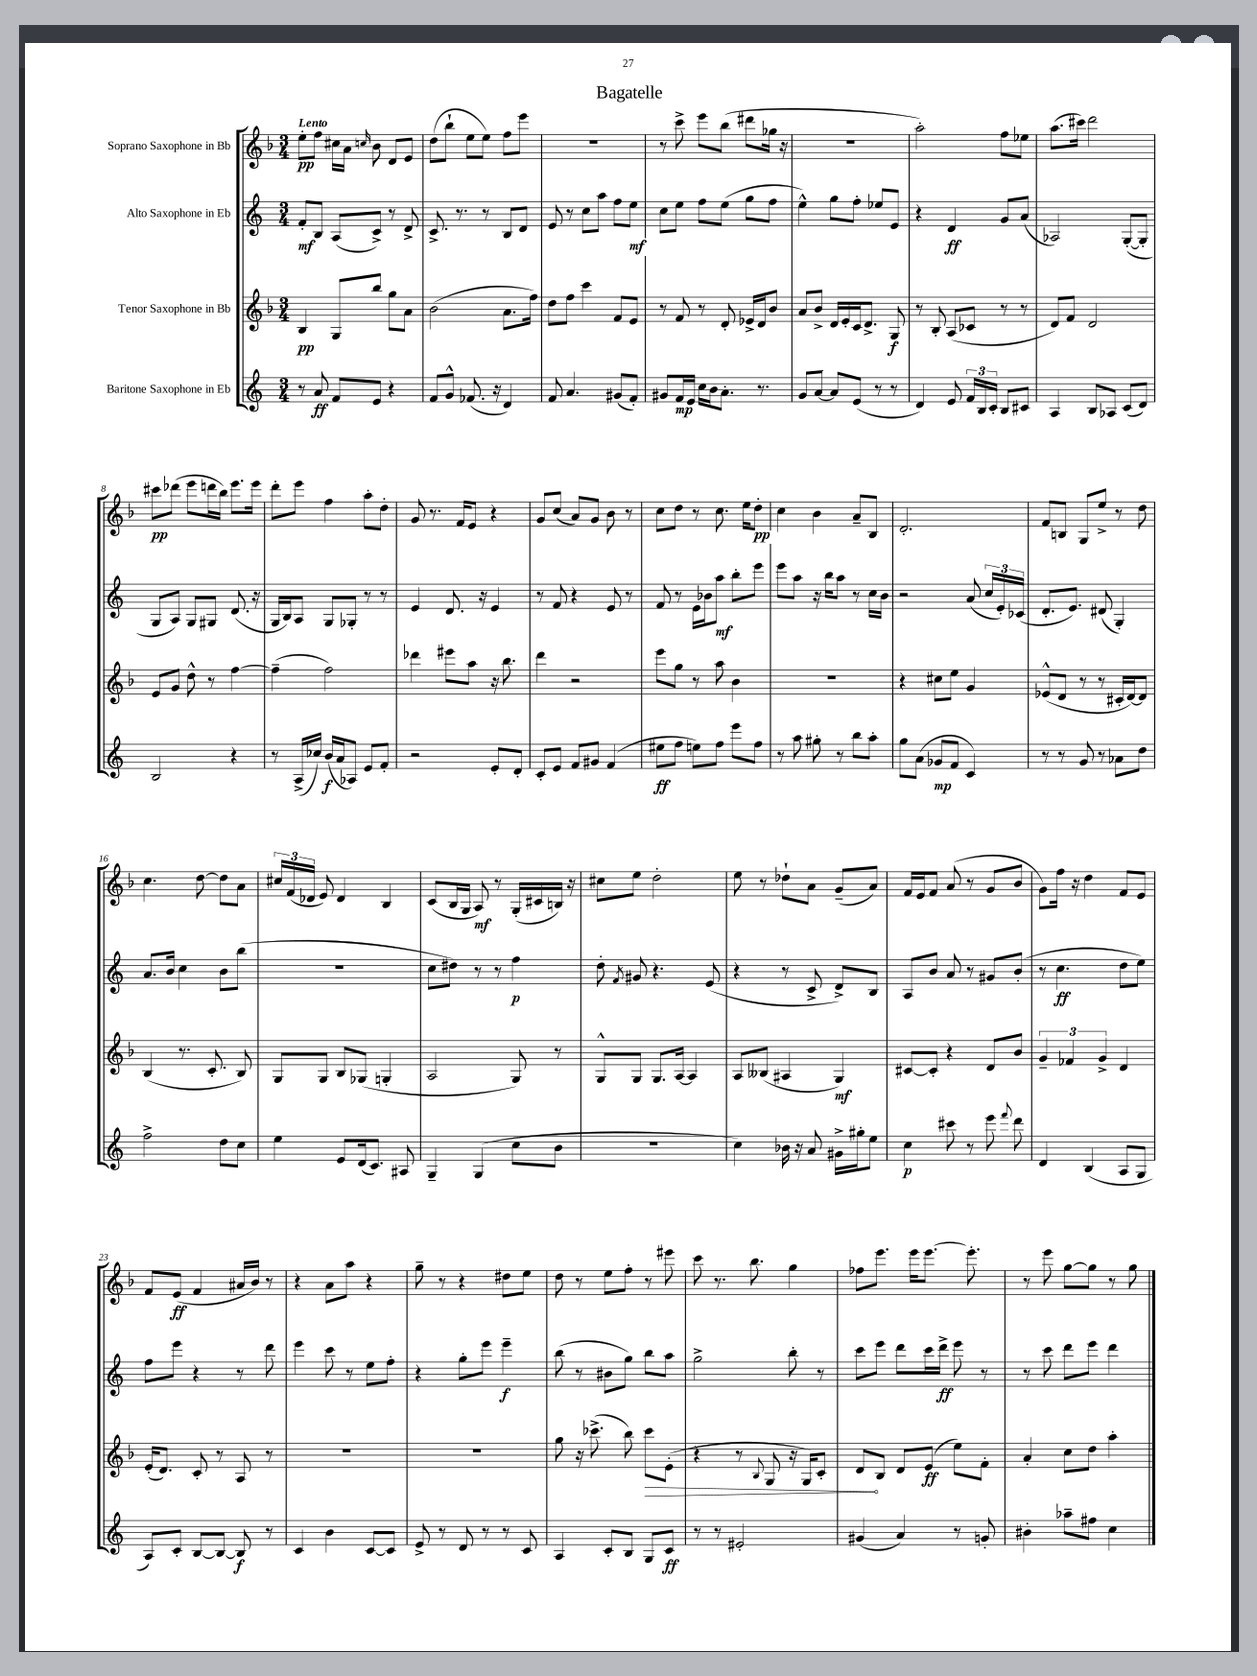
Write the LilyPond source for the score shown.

\header { title = "Bagatelle" }
<<
\new StaffGroup <<
\new Staff = "s0" \with { instrumentName = "Soprano Saxophone in Bb" } {
    \clef treble \key f \major \numericTimeSignature \time 3/4 \tempo "Lento"
    \autoBeamOff e''8[-.\pp f''8] cis''16[ a'16] \grace { c''16 } bes'8 d'8[ e'8] |
    d''8[( bes''8]-! e''8[ e''8]) f''8[ e'''8] |
    R2. |
    r8 c'''8-> e'''8[ bes''8]( dis'''8[ ges''16] r16 |
    R2. |
    a''2-.) f''8[ ees''8] |
    a''8.[( cis'''16]) d'''2 |
    cis'''8[\pp des'''8]( e'''8[ d'''16 bes''16]) e'''8.[ e'''16] |
    d'''8[-. e'''8] f''4 a''8[-. d''8]-. |
    g'8 r8. f'16[ e'8] r4 |
    g'8[ c''8]( a'8[) g'8] bes'8 r8 |
    c''8[ d''8] r8 c''8. e''16[ d''8]-.\pp |
    c''4 bes'4 a'8[-- bes8] |
    d'2.-. |
    f'8[ b8] g8[ e''8]-> r8 d''8 |
    c''4. d''8~ d''8[ a'8] |
    \tuplet 3/2 { cis''16[ f'16( des'16] } e'8) des'4 bes4 |
    c'8[( bes16 g16] a8\mf) r8 g16[-.( cis'16 b16]) r16 |
    cis''8[ e''8] d''2-. |
    e''8 r8 des''8[-! a'8] g'8[--( a'8]) |
    f'16[ e'16 f'8] a'8( r8 g'8[ bes'8] |
    g'8[) f''16] r16 d''4 f'8[ e'8] |
    f'8[ e'8]\ff( f'4 ais'16[ bes'16]) r8 |
    r4 a'8[ a''8] r4 |
    g''8-- r8 r4 dis''8[ e''8] |
    d''8 r8 e''8[ f''8]-. r8 eis'''8 |
    c'''8 r8. bes''8. g''4 |
    fes''8[ e'''8.] e'''16[ e'''8.]~ e'''8.-. |
    r8 e'''8 g''8[~ g''8] r8 g''8 \bar "|." |
}
\new Staff = "s1" \with { instrumentName = "Alto Saxophone in Eb" } {
    \clef treble \key c \major \numericTimeSignature \time 3/4
    \autoBeamOff f'8[-.\mf b8] a8[( c'8]->) r8 d'8-> |
    c'8.-> r8. r8 b8[ d'8] |
    e'8 r8 c''8[ a''8] f''8[ e''8]\mf |
    c''8[ e''8] f''8[ e''8]( g''8[ f''8] |
    e''4-^) g''8[ f''8]-. ees''8[ e'8] |
    r4 d'4\ff g'8[ a'8]( |
    aes2) g8[~-.( g8]-. |
    g8[ a8]) g8[ gis8] d'8.( r16 |
    g16[ b16) a8] g8[ ges8]-. r8 r8 |
    e'4 d'8. r16 e'4 |
    r8 f'8 r4 e'8 r8 |
    f'8 r8 e'16[ bes'16 a''8]\mf b''8[-. e'''8] |
    e'''8[ a''8] r16 b''16[ a''8] r8 c''16[ b'16] |
    r2 a'8( \tuplet 3/2 { c''16[ e'16-.) ces'16]( } |
    d'8.[-. e'8.]) dis'8( g4-.) |
    a'8.[ b'16] c''4 b'8[ b''8]( |
    R2. |
    c''8[ dis''8]) r8 r8 f''4\p |
    d''8-. \acciaccatura { f'8 } gis'8 r4. e'8( |
    r4 r8 c'8-> d'8[->) b8] |
    a8[ b'8] a'8 r8 gis'8[ b'8]-.( |
    r8 c''4.\ff d''8[ e''8]) |
    f''8[ e'''8] r4 r8 d'''8 |
    e'''4 c'''8 r8 e''8[ f''8]-. |
    r4 g''8[-. e'''8] e'''4--\f |
    b''8( r8 bis'8[ g''8]) b''8[ a''8] |
    g''2-> b''8-. r8 |
    c'''8[ e'''8] d'''8[ c'''16 d'''16]->\ff e'''8 r8 |
    r8 c'''8 d'''8[ e'''8] d'''4 \bar "|." |
}
\new Staff = "s2" \with { instrumentName = "Tenor Saxophone in Bb" } {
    \clef treble \key f \major \numericTimeSignature \time 3/4
    \autoBeamOff bes4\pp g8[ bes''8] g''8[ a'8] |
    bes'2( a'8.[ f''16]) |
    d''8[ f''8] c'''4 f'8[ e'8] |
    r8 f'8 r8 d'8-. ees'16[-> d'16 bes'8] |
    a'8[ bes'8]-> d'16[ e'16-. c'16 d'8.]-> g8\f |
    r8 bes8-. a8[( ces'8] r8 r8 |
    d'8[) f'8] d'2 |
    e'8[ g'8] d''8-^ r8 f''4~ |
    f''4--( f''2) |
    des'''4 eis'''8[ a''8] r16 bes''8. |
    d'''4 r2 |
    e'''8[ g''8] r8 a''8 bes'4 |
    R2. |
    r4 cis''8[ e''8] g'4 |
    ees'8[-^( d'8] r8 r8 cis'16[-. d'16~) d'8] |
    bes4( r8. c'8.-. bes8) |
    g8[ g8] bes8[ ges8]( g4-. |
    a2 g8) r8 |
    g8[-^ g8] g8.[ a16]~ a4 |
    a8[ beses8]( ais4 g4\mf) |
    cis'8[~ cis'8]-. r4 d'8[ bes'8] |
    \tuplet 3/2 { g'4-- fes'4 g'4-> } d'4 |
    e'16[-.( d'8.]) c'8-. r8 a8 r8 |
    R2. |
    R2. |
    g''8 r16 ces'''8.->( bes''8) \once \override Hairpin.circled-tip = ##t ces'''8[\> e'8]-.( |
    r4 r8 \appoggiatura { bes8 } g8 r16 g16[) c'8]-. |
    d'8[\! bes8] d'8[ e'8]\ff( e''8[) f'8]-. |
    a'4-. c''8[ d''8] a''4-. \bar "|." |
}
\new Staff = "s3" \with { instrumentName = "Baritone Saxophone in Eb" } {
    \clef treble \key c \major \numericTimeSignature \time 3/4
    \autoBeamOff r8 a'8\ff f'8[ e'8] r4 |
    f'8[ g'8]-^ fes'8.( r16 d'4) |
    f'8 a'4. gis'8[( f'8]-.) |
    gis'8[ f'16\mp e'16] c''16[ b'16 a'8.]-. r8. |
    g'8[ a'8]~ a'8[ e'8]( r8 r8 |
    d'4) e'8 \tuplet 3/2 { f'16[ b16 c'16]-. } b8[ cis'8] |
    a4 b8[ aes8] c'8[( d'8]) |
    b2 r4 |
    r8 a16[->( ces''16]) b'16[\f( a'16 aes8]) e'8[ f'8]-. |
    r2 e'8[-. d'8]-. |
    c'8[-. e'8] f'8[ gis'8] f'4( |
    eis''8[\ff f''8] e''8[) f''8] e'''8[ f''8] |
    r8 a''8 gis''8-. r8 b''8[ a''8]-. |
    g''8[ a'8]( ges'8[\mp f'8] c'4) |
    r8 r8 g'8 r8 aes'8[ d''8] |
    f''2-> d''8[ c''8] |
    e''4 e'8[ d'16( c'8.]) ais8 |
    g4-- g4( c''8[ b'8] |
    R2. |
    c''4) bes'16 r16 a'8 gis'16[-> gis''16-. e''8] |
    c''4\p cis'''8 r8 e'''8 \appoggiatura { f'''8 } d'''8 |
    d'4 b4( a8[ g8] |
    a8[) c'8]-. b8[~ b8]~ b8\f r8 |
    c'4 b'4 c'8[~ c'8] |
    e'8-> r8 d'8 r8 r8 c'8 |
    a4 c'8[-. b8] g8[ c'8]\ff |
    r8 r8 eis'2-. |
    gis'4( a'4) r8 g'8-. |
    bis'4-. aes''8[-- fis''8] c''4 \bar "|." |
}
>>
>>
